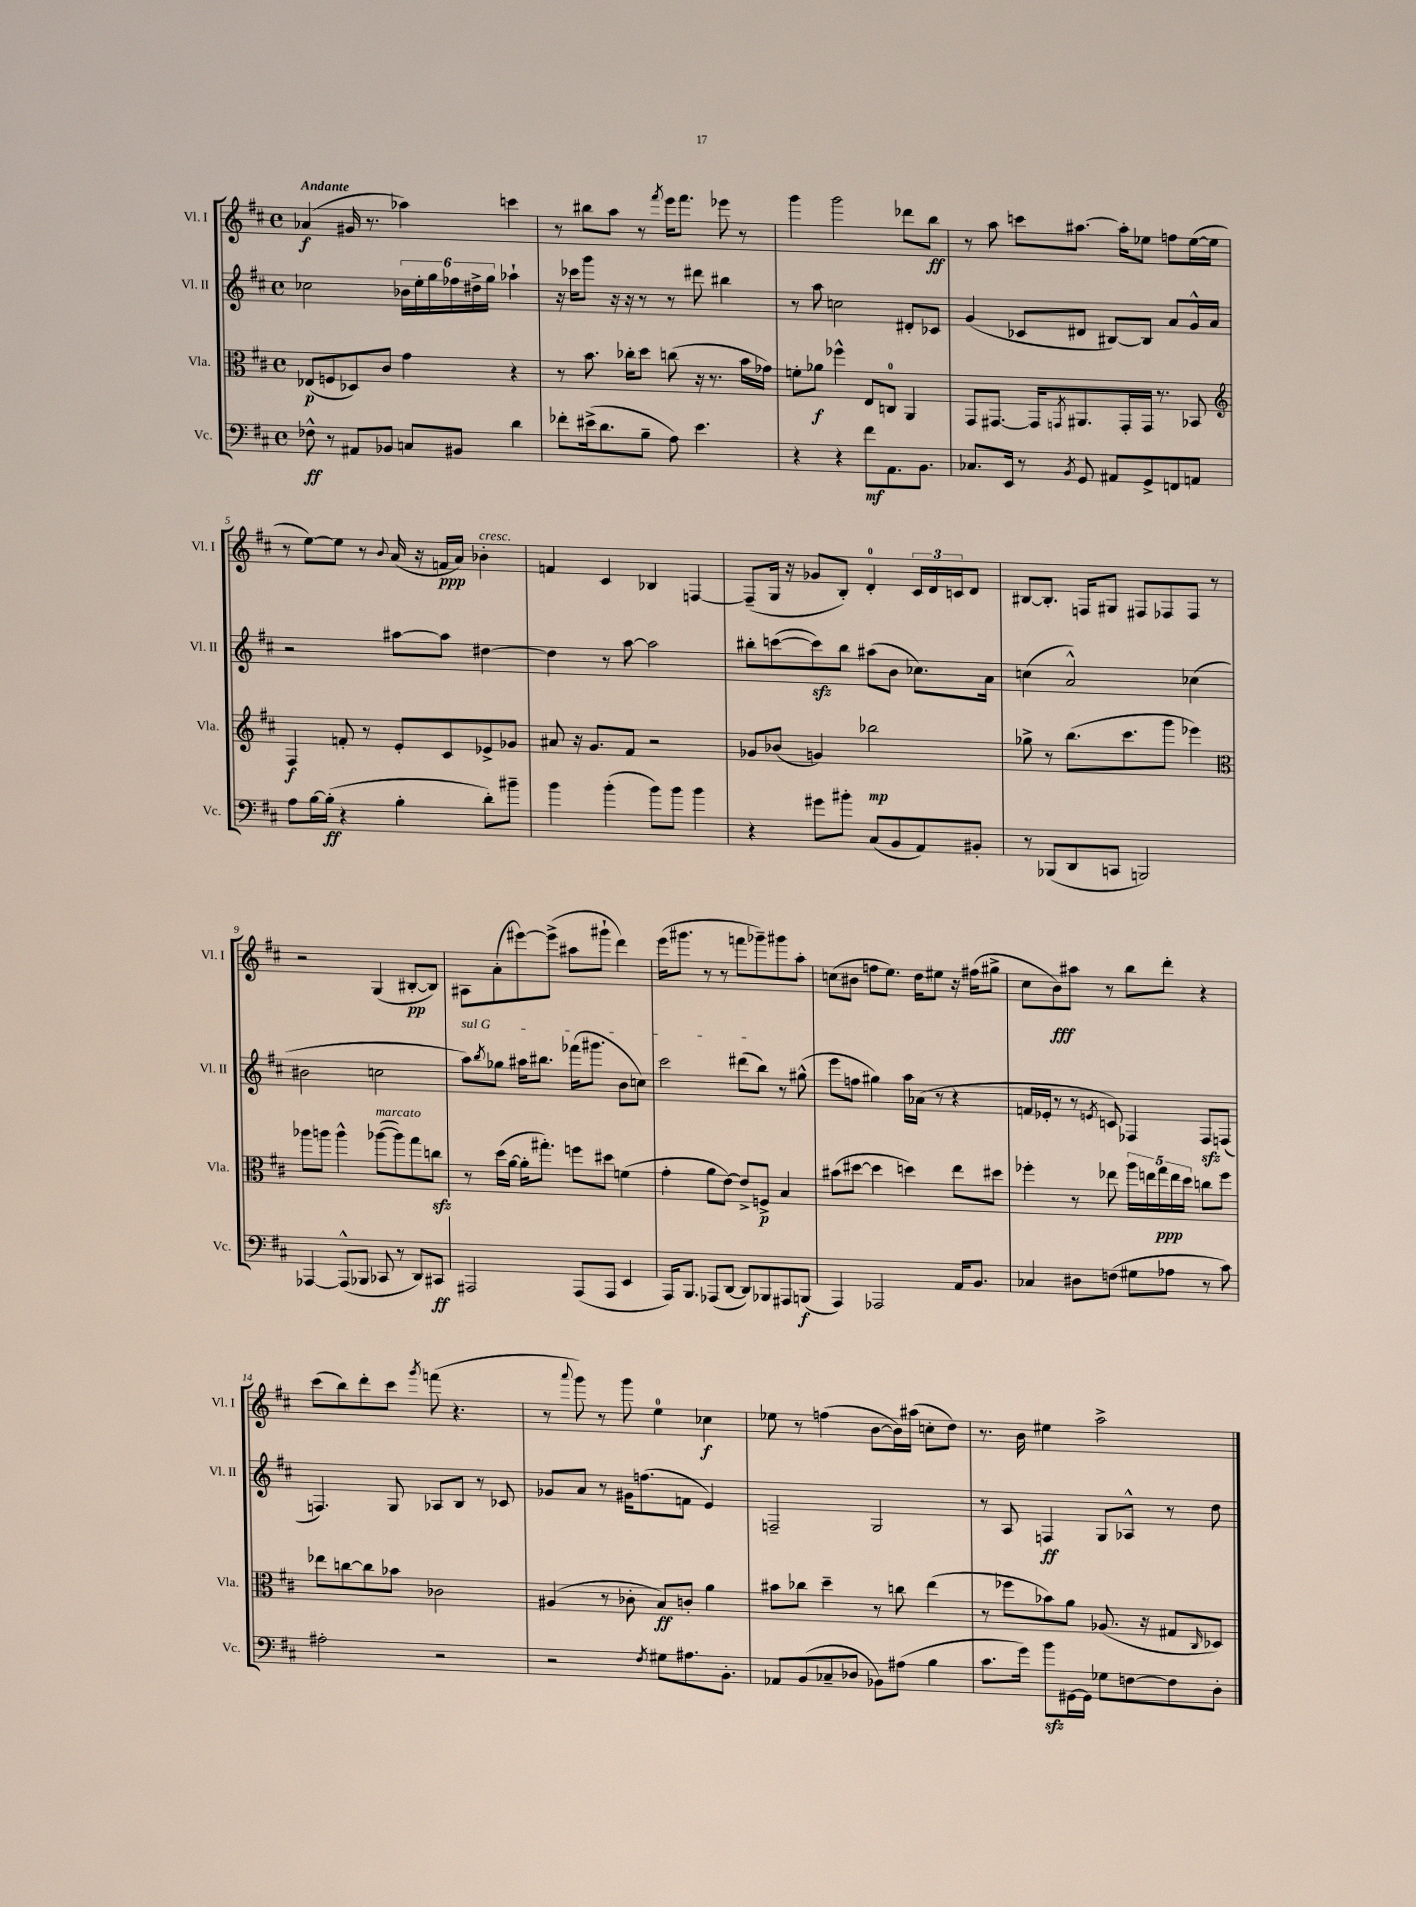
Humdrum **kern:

**kern	**kern	**kern	**kern
*staff4	*staff3	*staff2	*staff1
*clefF4	*clefC3	*clefG2	*clefG2
*k[f#c#]	*k[f#c#]	*k[f#c#]	*k[f#c#]
*M4/4	*M4/4	*M4/4	*M4/4
*met(c)	*met(c)	*met(c)	*met(c)
8F-^^\	(8E-/L	2cc-\	(4a-/
8r	8F/	.	.
8AA#/L	8D-/)	.	16g#/
.	.	.	8.r
8BB-/J	8c#/J	.	.
8C/L	4g\	24b-\LL	4aa-\)
.	.	24ee'\	.
.	.	24gg\	.
8BB#/J	.	24ff-\	.
.	.	24dd#^\	.
.	.	24gg\JJ	.
4d\	4r	4aa-`\	4ccc\
=	=	=	=
8f-'\L	8r	16r	8r
.	.	16ccc-\LK	.
(16e#^\k	8.b\	8ggg\J	8bb#\L
8.d\	.	.	.
.	.	16r	8aa\J
.	16cc-'\LK	16r	.
8B~\J	8dd\J	8r	8r
.	.	.	8qfff#/
8A\)	(8cc\	8r	16eee\LK
.	.	.	8.fff#\J
4.e#\	16r	8ddd#\	.
.	8.r	.	.
.	.	4bb#\	8eee-\
.	16b\LL	.	8r
.	16g-\JJ)	.	.
=	=	=	=
4r	8f'\L	8r	4ggg\
.	8a-\J	8aa\	.
4r	4ff-^^\	2cc\	2ggg\
8f#\L	8E/L	.	.
8.AA\	8C/J	.	.
.	4AA/	8d#'/L	8ddd-\L
8.BB\J	.	.	.
.	.	8c-/J	8bb\J
=	=	=	=
8.C-/L	8GG/L	(4g/	8r
.	[8.GG#/J	.	8aa\
16EE/Jk	.	.	.
8r	.	8c-/L	8ccc\L
.	16GG#/]LK	.	.
8qBB/	8qGG/	.	.
8GG/	8.AA#/	8d#/J	[8.aa#\J
8AA#/L	.	[8B#/L)	.
.	16GG'/L	.	16aa#'\]LK
8GG^/	16GG/JJ	8B#/]J	8ee-\J
.	8.r	.	.
8FF/	.	8a/L	8ff\L
8AA/J	8BB-/	16g^^/L	([16ee-\L
.	.	16a/JJ	16ee-\]JJ
=	=	=	=
*	*clefG2	*	*
8A\L	4F#/	2r	8r
[16B\L	.	.	[8ee\L)
(16B'\]JJ	.	.	.
4r	8f'/	.	8ee\]J
.	8r	.	8r
.	.	.	8qqb/
4B'\	8e'/L	[8aa#\L	(16a/
.	.	.	16r
.	8c#/	8aa#\]J	16f/LL
.	.	.	16a/JJ)
8d'\L)	8e-^/	[4dd#\	4b-'\
8b#~\J	8g-/J	.	.
=	=	=	=
4b\	8a#/	4dd#\]	4f/
.	16r	.	.
.	8.g/L	.	.
(4b'\	.	8r	4c#/
.	8f#/J	[8aa\	.
8b\L)	2r	2aa\]	4B-/
8b\J	.	.	.
4b\	.	.	[4F/
=	=	=	=
4r	8g-/L	8bb#'\L	(8F~/]L
.	(8b-/J	([8ccc\	16G/Jk
.	.	.	16r
8g#\L	4g/)	8ccc\])	8g-/L
8b#'\J	.	8bb#\J	8B'/J)
(8C#/L	2bb-\	(8aa#\L	4d'/
8BB/	.	8b\J	.
8AA/)	.	8.cc-\L)	24c#/LL
.	.	.	24d/
.	.	.	24c/J
8BB#'/J	.	.	8d/J
.	.	16a\Jk	.
=	=	=	=
8r	8gg-^\	(4cc\	[8B#/L
(8BBB-/L	8r	.	8.B#'/]J
8DD/	(8.bb\L	2a^^/)	.
.	.	.	16F/LK
8CC/J	.	.	8G#/J
.	8.ccc#\	.	.
2BBB/)	.	.	8F#/L
.	8ggg\J	.	8F-/
.	4eee-\)	(4cc-\	8F-/J
.	.	.	8r
=	=	=	=
*	*clefC3	*	*
[4AAA-/	8aa-\L	2b#\	2r
.	8aa\J	.	.
(8AAA-^^/]L	4aa^^\	.	.
8BBB-/J	.	.	.
8CC-/	([8aa-\L	2cc\	(4G/
8r	8aa-\])	.	.
8DD/L)	8gg\	.	[8B#'/L
8CC#/J	8cc\J	.	8B#/]J)
=	=	=	=
2AAA#/	8r	8aa\L)	8A#\L
.	.	8qbb/	.
.	(16dd\LL	8gg-\J	(8a'\
.	[16a\JJ	.	.
.	16a'\]LK	16aa#\LK	[8eee#\)
.	8.gg#'\J)	8.bb#\J	.
.	.	.	(8eee#^\]J
(8AAA#/L	8ff\L	(16fff-\LK	8aa#\L
.	.	8.ggg#\J	.
8AAA#/J	8dd#\J	.	8ggg#`\J
4EE/	(4f\	8b\L	4ddd\)
.	.	8cc\J)	.
=	=	=	=
16AAA/LK)	4g'\	2ccc#\	(16eee\LK
8.BBB/J	.	.	8.ggg#\J
(8AAA-/L	8a\L	.	8r
[8DD/J	[8e\J)	.	8r
8DD/]L)	8e^/]L	(8ddd#\L	8fff\L
8BBB-/	8F^/J	8bb\J)	8ggg-~\)
8AAA#/	4B/	8r	8ggg#\
(8BBB/J	.	(8gg#^^\	8aa'\J
=	=	=	=
4AAA/)	(8b#\L	8eee\L	(8cc\L
.	[8dd#\J	8ff\J	8b#\J
2AAA-/	4dd#\]	4gg#\)	8ff\L
.	.	.	8.ee\J)
.	4dd\)	16aa\LL	.
.	.	(16a-\JJ	16dd\LK
.	.	8r	8ee#\J
16AA/LK	8ee\L	4r	16r
8.BB/J	.	.	(16ff#\LK
.	8dd#\J	.	8gg#^\J
=	=	=	=
4C-/	4ff-'\	16f/LL	8cc#\L
.	.	16e-'/JJ	.
.	.	8r	8b\)
8D#\L	8r	8r	8aa#\J
.	.	8qe/	.
(8F\J	8ee-\	8c/)	8r
8G#\L	20aa\LL	4F-/	8bb\L
.	20ee\	.	.
.	20gg\	.	.
8A-\J	.	.	8ddd'\J
.	20ee\	.	.
.	20dd\JJ	.	.
8r	8cc\L	8F-/L	4r
8c#\)	8ff-\J	(8F/J	.
=	=	=	=
2A#'\	8ee-\L	4.F/)	(8ccc#\L
.	[8cc\	.	8bb\)
.	8cc\]	.	8ddd'\
.	8b-\J	8G/	8ccc#\J
.	.	.	8qggg/
2r	2c-\	8A-/L	(8fff\
.	.	8B/J	4.r
.	.	8r	.
.	.	8c-/	.
=	=	=	=
2r	(4A#/	8g-/L	8r
.	.	.	8qqaaa/
.	.	8a/J	8ggg\)
.	8r	8r	8r
.	8c-'\	16g#\LK	8ggg\
.	.	(8.ff\	.
8qF#/	.	.	.
8G#\L	8B/L)	.	4ee\
8.A#\	8c'/J	8f\J	.
.	4a\	4e/)	4cc-\
8.BB'\J	.	.	.
=	=	=	=
8AA-/L	8b#\L	2F~/	8ee-\
(8BB/	8cc-\J	.	8r
8C-~/	4dd~\	.	(4ff\
8D-/J	.	.	.
8BB-\L)	8r	2G/	[8b\L
(8A#\J	8cc\	.	16b\]L)
.	.	.	(16aa#\JJ
4B\	(4ee\	.	8cc'\L
.	.	.	8dd\J)
=	=	=	=
8.c#\L	8r	8r	8.r
.	8ff-\L	8A/	.
16g\Jk)	.	.	16b\
8b\L	8b-\)	4F/	4ee#\
[16GG#\L	8a\J	.	.
16GG#\]JJ	.	.	.
8G-\L	(8.A-/	8G/L	2aa^\
[8F\	.	8A-^^/J	.
.	16r	.	.
8F\]	8G#/L	8r	.
.	16qqC#/	.	.
8D'\J	8D-/J)	8dd\	.
==	==	==	==
*-	*-	*-	*-
